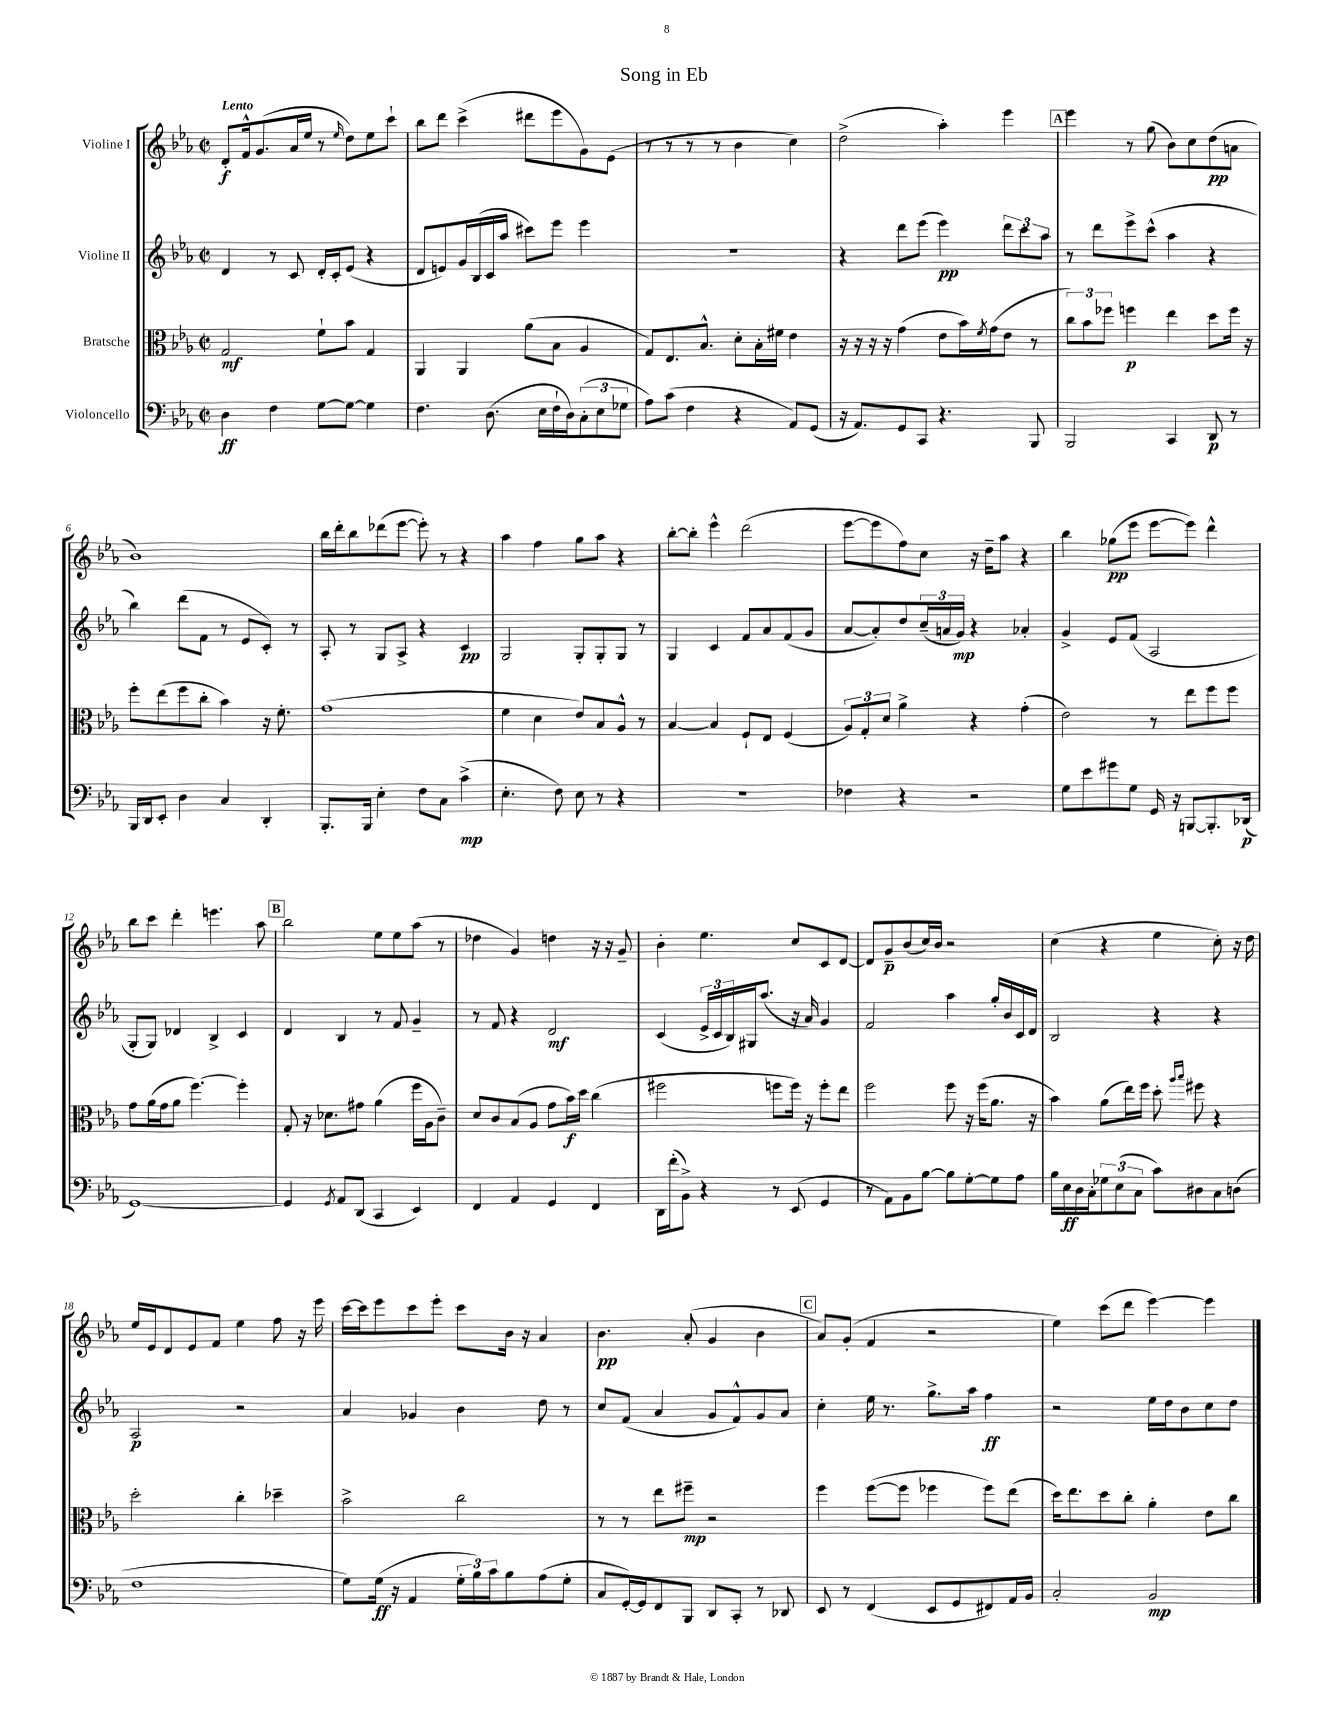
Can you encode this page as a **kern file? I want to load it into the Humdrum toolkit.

**kern	**kern	**kern	**kern
*staff4	*staff3	*staff2	*staff1
*clefF4	*clefC3	*clefG2	*clefG2
*k[b-e-a-]	*k[b-e-a-]	*k[b-e-a-]	*k[b-e-a-]
*M2/2	*M2/2	*M2/2	*M2/2
*met(c|)	*met(c|)	*met(c|)	*met(c|)
4D	2G	4d	8d'
.	.	.	16f^^
.	.	.	(8.g
4F	.	8r	.
.	.	8c	16a-
.	.	.	16ee-
[8G	8f`	16d'	8r
.	.	16c'	.
.	.	.	16qqee-
8G_	8b-	(8e-	8dd)
4G]	4G	4r	8ee-
.	.	.	8ccc`
=	=	=	=
4.F	4AA-	8d	8bb-
.	.	8e)	8ddd
.	4AA-	16g	(4ccc^
.	.	(16B-	.
(8.D	.	16c	.
.	.	16aa-	.
.	(8a-	8ccc#)	8ddd#
16E-	.	.	.
16F`	8B-	8eee-	8eee-
16D)	.	.	.
(12C'	4A-	4eee-	8g)
12E-	.	.	.
.	.	.	(8e-
12G-	.	.	.
=	=	=	=
8A-)	8G)	1r	8r
(8c	8.E-	.	8r
4F	.	.	8r
.	8.B-^^	.	.
.	.	.	8r
4r	8d'	.	4b-
.	16B-'	.	.
.	16f#	.	.
8AA-)	4e-	.	4cc)
(8GG	.	.	.
=	=	=	=
16r	16r	4r	(2dd^
8.AA-)	16r	.	.
.	16r	.	.
.	16r	.	.
8GG	(4g	8ddd	.
8CC	.	(8eee-	.
4.r	8e-	4eee-)	4aa-')
.	16b-)	.	.
.	8qf	.	.
.	(16g	.	.
.	8e-	12ddd	4eee-
.	.	12ccc	.
8BBB-	8r	.	.
.	.	12aa-	.
=	=	=	=
2BBB-	12cc)	8r	4eee-
.	12b-	.	.
.	.	8ddd	.
.	12ff-	.	.
.	4ff	8eee-^	8r
.	.	(8ccc^^	(8gg
4CC	4ee-	4aa-	8b-)
.	.	.	8cc
8DD	8dd	4r	(8dd
8r	16ff	.	8a
.	16r	.	.
=	=	=	=
16BBB-	8ff'	4bb-)	1b-)
16DD	.	.	.
8EE-'	(8ee-	.	.
4D	8ff	(8ddd	.
.	8cc'	8f	.
4C	4b-)	8r	.
.	.	8e-	.
4DD'	16r	8c')	.
.	8.f'	.	.
.	.	8r	.
=	=	=	=
8.BBB-'	(1g	8A-'	16bb-
.	.	.	16ddd'
.	.	8r	8bb-
16BBB-	.	.	.
4E-'	.	8G	(8ddd-
.	.	8A-^	[8eee-
8F	.	4r	8eee-'])
8C	.	.	8r
(4c^	.	4c	4r
=	=	=	=
4.E-'	4f	2G	4aa-
.	4d	.	4ff
8F)	.	.	.
8E-	8e-)	8G'	8gg
8r	8B-	8G'	8aa-
4r	8A-^^	8G	4r
.	8r	8r	.
=	=	=	=
1r	[4B-	4G	[8bb-'
.	.	.	8bb-']
.	4B-]	4c	4eee-^^
.	8F`	8f	(2ddd
.	8E-	8a-	.
.	(4F	(8f	.
.	.	8g	.
=	=	=	=
4F-	12A-)	[8a-	[8eee-
.	12G'	.	.
.	.	8a-'])	8eee-]
.	12d	.	.
4r	4a-^	8dd	8ff)
.	.	(24cc~	8cc
.	.	24a	.
.	.	24g)	.
2r	4r	4r	16r
.	.	.	16dd~
.	.	.	8aa-
.	(4g'	4a-'	4r
=	=	=	=
8G	2e-)	4g^	4bb-
8e-	.	.	.
8g#	.	8e-	(8gg-
8G	.	(8f	8eee-
16GG	8r	2A-	[8eee-
16r	.	.	.
[8BBB	8ee-	.	8eee-])
8.BBB']	8ff	.	4ddd^^
.	8ff	.	.
(16DD-	.	.	.
=	=	=	=
[1GG)	8g	8G'	8bb-
.	(16a-	8G)	8ccc
.	16g	.	.
.	8a-	4d-	4ddd'
.	[4.ff)	.	.
.	.	4B-^	4.eee
.	4ff']	4c	.
.	.	.	8aa-
=	=	=	=
4GG]	8G'	4d	2bb-
.	16r	.	.
.	8.d-	.	.
8qGG	.	.	.
8AA-	.	4B-	.
(8DD	8g#	.	.
4CC	(4a-	8r	8ee-
.	.	8f	8ee-
4EE-)	16ff	4g~	(8aa-
.	16A-	.	.
.	8c~)	.	8r
=	=	=	=
4FF	8d	8r	4dd-
.	8c	8f	.
4AA-	(8B-	4r	4g)
.	8A-	.	.
4GG	8g	2d	4dd
.	16b-)	.	.
.	16dd	.	.
4FF	(4cc	.	16r
.	.	.	16r
.	.	.	8g~
=	=	=	=
16DD	2ff#	(4c	4b-'
(16f'	.	.	.
8BB-^)	.	.	.
4r	.	24e-^	4.ee-
.	.	24c	.
.	.	24B-)	.
.	.	16G#	.
.	.	(8.aa-	.
8r	8ff	.	.
(8EE-	16ff)	16r	8cc
.	16r	16a-)	.
4GG	8ff'	4g	8c
.	8ee-	.	[8d
=	=	=	=
8r	2ff	2f	8d]
8AA-)	.	.	8g~
8BB-	.	.	(8b-
[8B-	.	.	16cc)
.	.	.	16b-
8B-]	8ff	4aa-	2r
[8G'	16r	.	.
.	(16ff	.	.
8G]	8.a-	16gg'	.
.	.	16b-	.
8A-	.	16c	.
.	16r	16d	.
=	=	=	=
16B-	4b-)	2B-	(4cc
16E-	.	.	.
16D	.	.	.
16C'	.	.	.
12G-	(8a-	.	4r
(12E-	.	.	.
.	16ee-)	.	.
12C	.	.	.
.	16ff	.	.
8c)	8dd'	4r	4ee-
.	16qqaa-	.	.
.	16qqbb-	.	.
8D#	8ff#	.	.
8C	4r	4r	8cc')
(8D	.	.	16r
.	.	.	16dd
=	=	=	=
1F	2dd'	2A-	16ee-
.	.	.	16e-
.	.	.	8d
.	.	.	8e-
.	.	.	8f
.	4cc'	2r	4ee-
.	4dd-~	.	8ff
.	.	.	16r
.	.	.	16eee-
=	=	=	=
8G)	2b-^	4a-	[16ccc
.	.	.	16ccc]
(16G	.	.	8eee-
16r	.	.	.
4AA-	.	4g-	8ccc
.	.	.	8eee-'
24G'	2cc	4b-	8ccc
24B-)	.	.	.
24c	.	.	.
8B-	.	.	16b-
.	.	.	16r
(8A-	.	8dd	4a-
8G'	.	8r	.
=	=	=	=
8C	8r	8cc	4.b-
[16GG')	8r	(8f	.
16GG]	.	.	.
8FF	8ee-	4a-	.
8BBB-	8ff#~	.	(8a-'
8DD	2r	8g	4g
8CC'	.	8f^^)	.
8r	.	8g	4b-
8DD-	.	8a-	.
=	=	=	=
8EE-	4ff	4cc'	8a-)
8r	.	.	(8g'
(4FF	([8ff	16ee-	4f
.	.	8.r	.
.	8ff]	.	.
8EE-	4ff-	8.gg^	2r
8GG	.	.	.
.	.	16aa-	.
8FF#)	8ff-)	4ff	.
16AA-	(8ee-	.	.
16BB-	.	.	.
=	=	=	=
2C'	16dd)	2r	4ee-)
.	8.ee-	.	.
.	8dd	.	(8ccc
.	8cc'	.	8ddd
2BB-	4a-'	16ee-	[4eee-)
.	.	16dd	.
.	.	8b-	.
.	8e-	8cc	4eee-]
.	8cc	8dd	.
==	==	==	==
*-	*-	*-	*-
